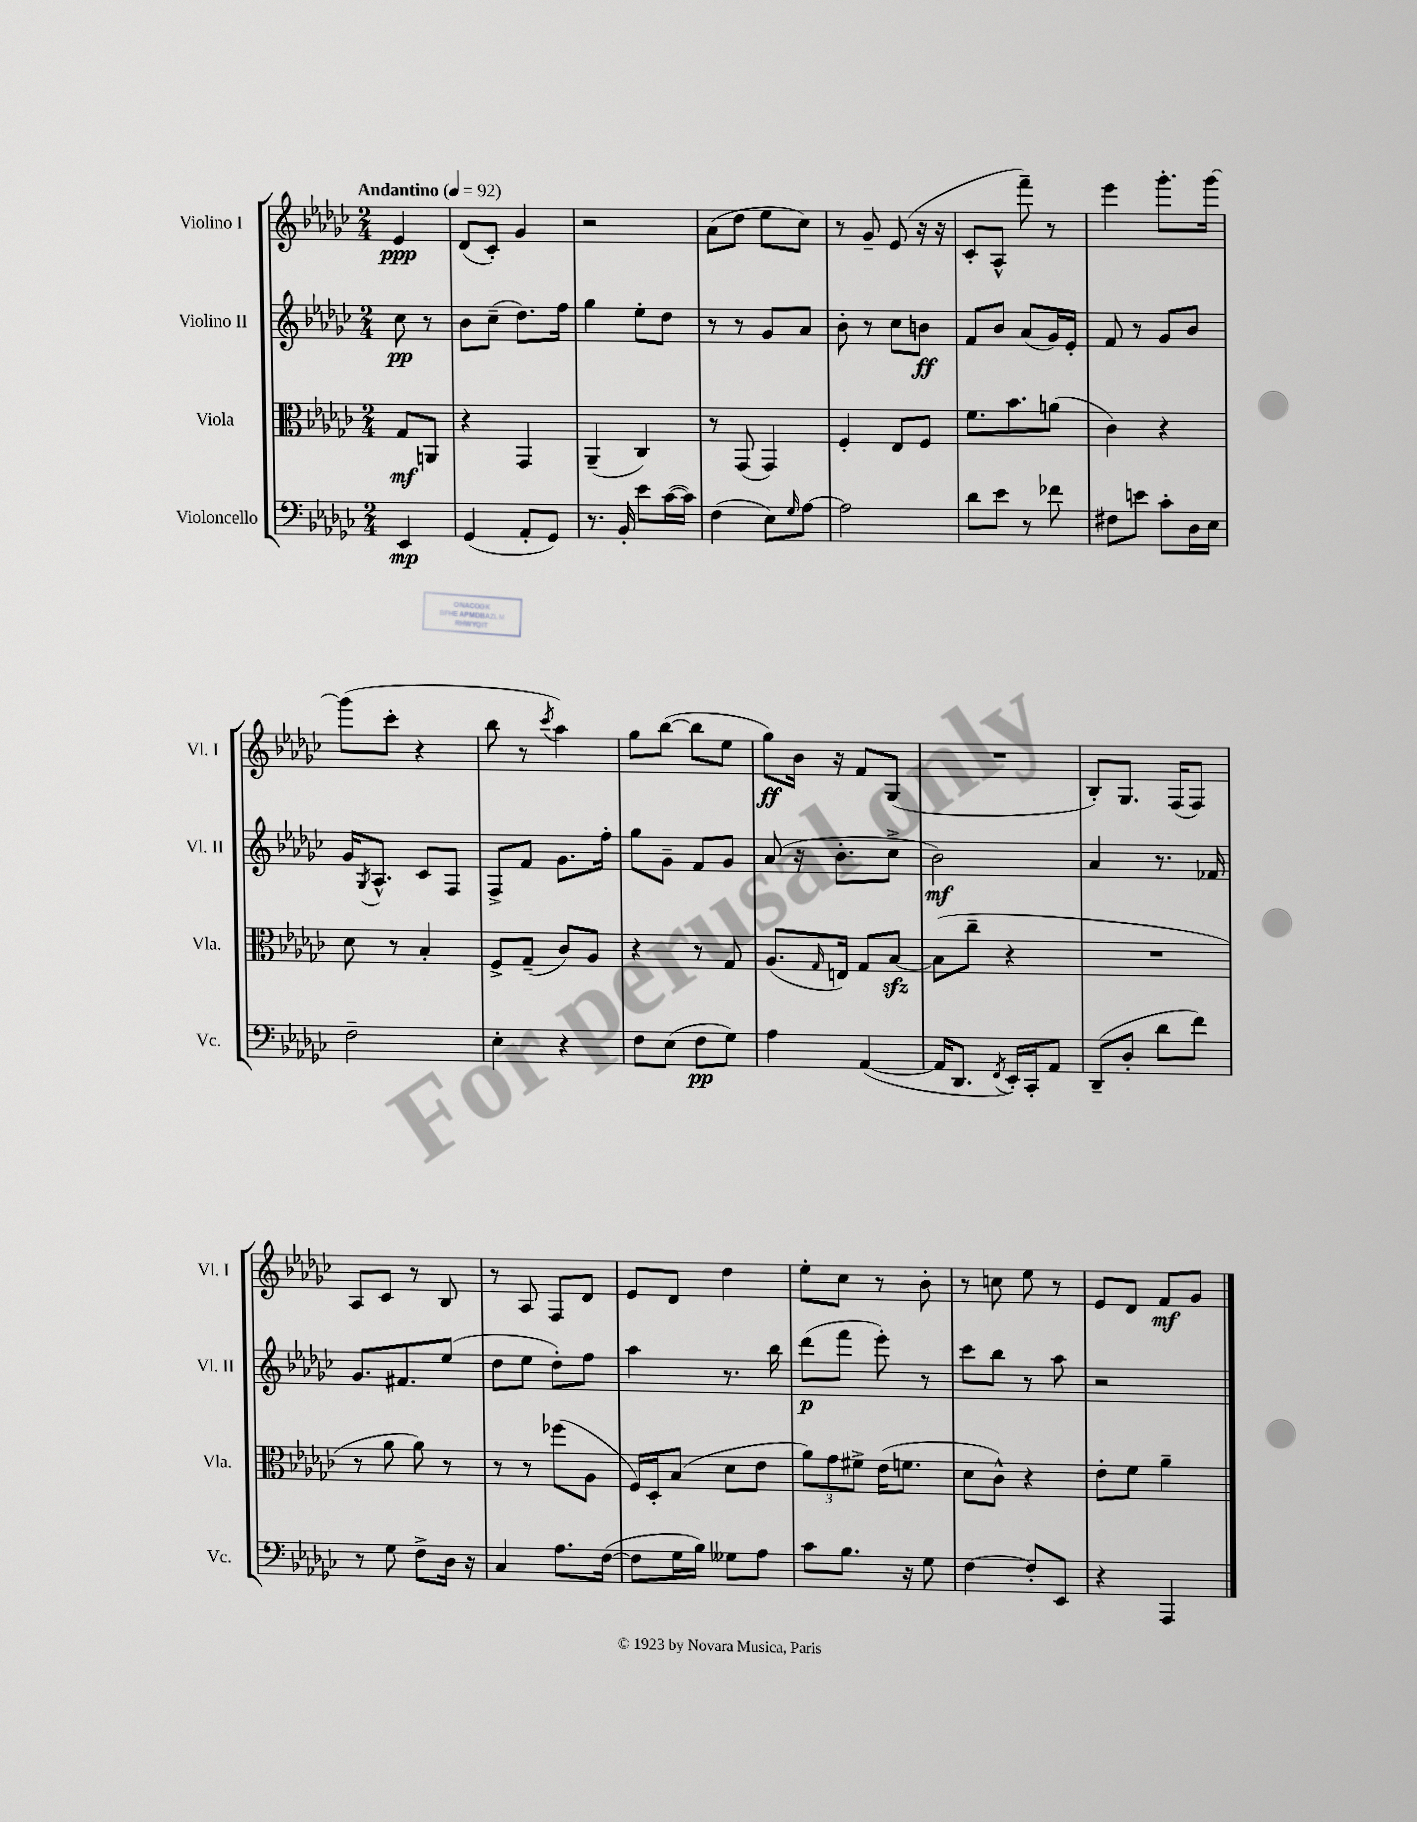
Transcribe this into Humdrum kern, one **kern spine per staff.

**kern	**kern	**kern	**kern
*staff4	*staff3	*staff2	*staff1
*clefF4	*clefC3	*clefG2	*clefG2
*k[b-e-a-d-g-c-]	*k[b-e-a-d-g-c-]	*k[b-e-a-d-g-c-]	*k[b-e-a-d-g-c-]
*M2/4	*M2/4	*M2/4	*M2/4
*MM92	*MM92	*MM92	*MM92
4EE-	8G-	8cc-	4e-
.	8AA	8r	.
=	=	=	=
(4GG-	4r	8b-	(8d-
.	.	(8cc-~	8c-')
8AA-'	4GG-	8.dd-)	4g-
8GG-)	.	.	.
.	.	16ff	.
=	=	=	=
8.r	(4AA-~	4gg-	2r
16BB-'	.	.	.
8e-	4C-)	8ee-'	.
([16c-	.	8dd-	.
16c-])	.	.	.
=	=	=	=
(4F	8r	8r	(8a-
.	(8GG-	8r	8dd-
8E-)	4GG-)	8g-	8ee-
16qqG-	.	.	.
[8A-	.	8a-	8cc-)
=	=	=	=
2A-]	4F'	8b-'	8r
.	.	8r	8g-~
.	8E-	8cc-	(8e-
.	8F	8b	16r
.	.	.	16r
=	=	=	=
8d-	8.f	8f	8c-'
8e-	.	8b-	8A-^^
.	8.b-	.	.
8r	.	(8a-	8fff~)
8f-	(8a	16g-)	8r
.	.	16e-'	.
=	=	=	=
8F#	4c-)	8f	4eee-
8e	.	8r	.
8c-'	4r	8g-	8.ggg-'
16D-	.	8b-	.
16E-	.	.	[16ggg-
=	=	=	=
2F~	8d-	16g-	(8ggg-]
.	.	8qG-	.
.	.	8.A-^^	.
.	8r	.	8ccc-'
.	4B-'	8c-	4r
.	.	8F	.
=	=	=	=
4E-'	8F^	8F^	8bb-
.	(8G-~	8f	8r
.	.	.	8qccc-
4r	8c-)	8.g-	4aa-)
.	8A-	.	.
.	.	16ff'	.
=	=	=	=
8F	4r	8gg-	8gg-
(8E-	.	8g-~	([8bb-
8F	8r	8f	8bb-]
8G-)	8G-	8g-	8ee-
=	=	=	=
4A-	(8.A-	(8a-	8gg-)
.	.	16r	16b-
.	16qqG-	.	.
.	16E)	8.b-'	16r
([4AA-	8G-	.	8f
.	[8B-	8cc-^	(8G-
=	=	=	=
16AA-]	(8B-]	2b-)	2r
8.DD-	.	.	.
.	8cc-~	.	.
8qFF	.	.	.
16EE-')	4r	.	.
16CC-'	.	.	.
8AA-	.	.	.
=	=	=	=
(8DD-~	2r	4a-	8B-')
8D-'	.	.	8.G-
8d-	.	8.r	.
.	.	.	(16F
8f)	.	.	8F)
.	.	16f-	.
=	=	=	=
8r	8r	8.g-	8A-
8G-	8a-	.	8c-
.	.	8.f#	.
8F^	8a-)	.	8r
16D-	8r	(8ee-	8B-
16r	.	.	.
=	=	=	=
4C-	8r	8dd-	8r
.	8r	8ee-	8A-
8.A-	(8ff-	8dd-')	8F
.	8A-	8ff	8d-
([16F	.	.	.
=	=	=	=
8F]	16F)	4aa-	8e-
.	16D-'	.	.
16G-	(8B-	.	8d-
16B-)	.	.	.
8G--	8d-	8.r	4dd-
8A-	8e-	.	.
.	.	16bb-	.
=	=	=	=
8c-	12a-)	(8ddd-	8ee-'
.	12g-	.	.
8.B-	.	8fff	8cc-
.	12f#^	.	.
.	(16e-	8eee-')	8r
16r	8.f	.	.
8G-	.	8r	8b-'
=	=	=	=
[4F	8d-	8ccc-	8r
.	8c-^^)	8bb-	8cc
8F']	4r	8r	8ee-
8EE-	.	8aa-	8r
=	=	=	=
4r	8e-'	2r	8e-
.	8f	.	8d-
4AAA-	4a-~	.	8f
.	.	.	8g-
==	==	==	==
*-	*-	*-	*-
